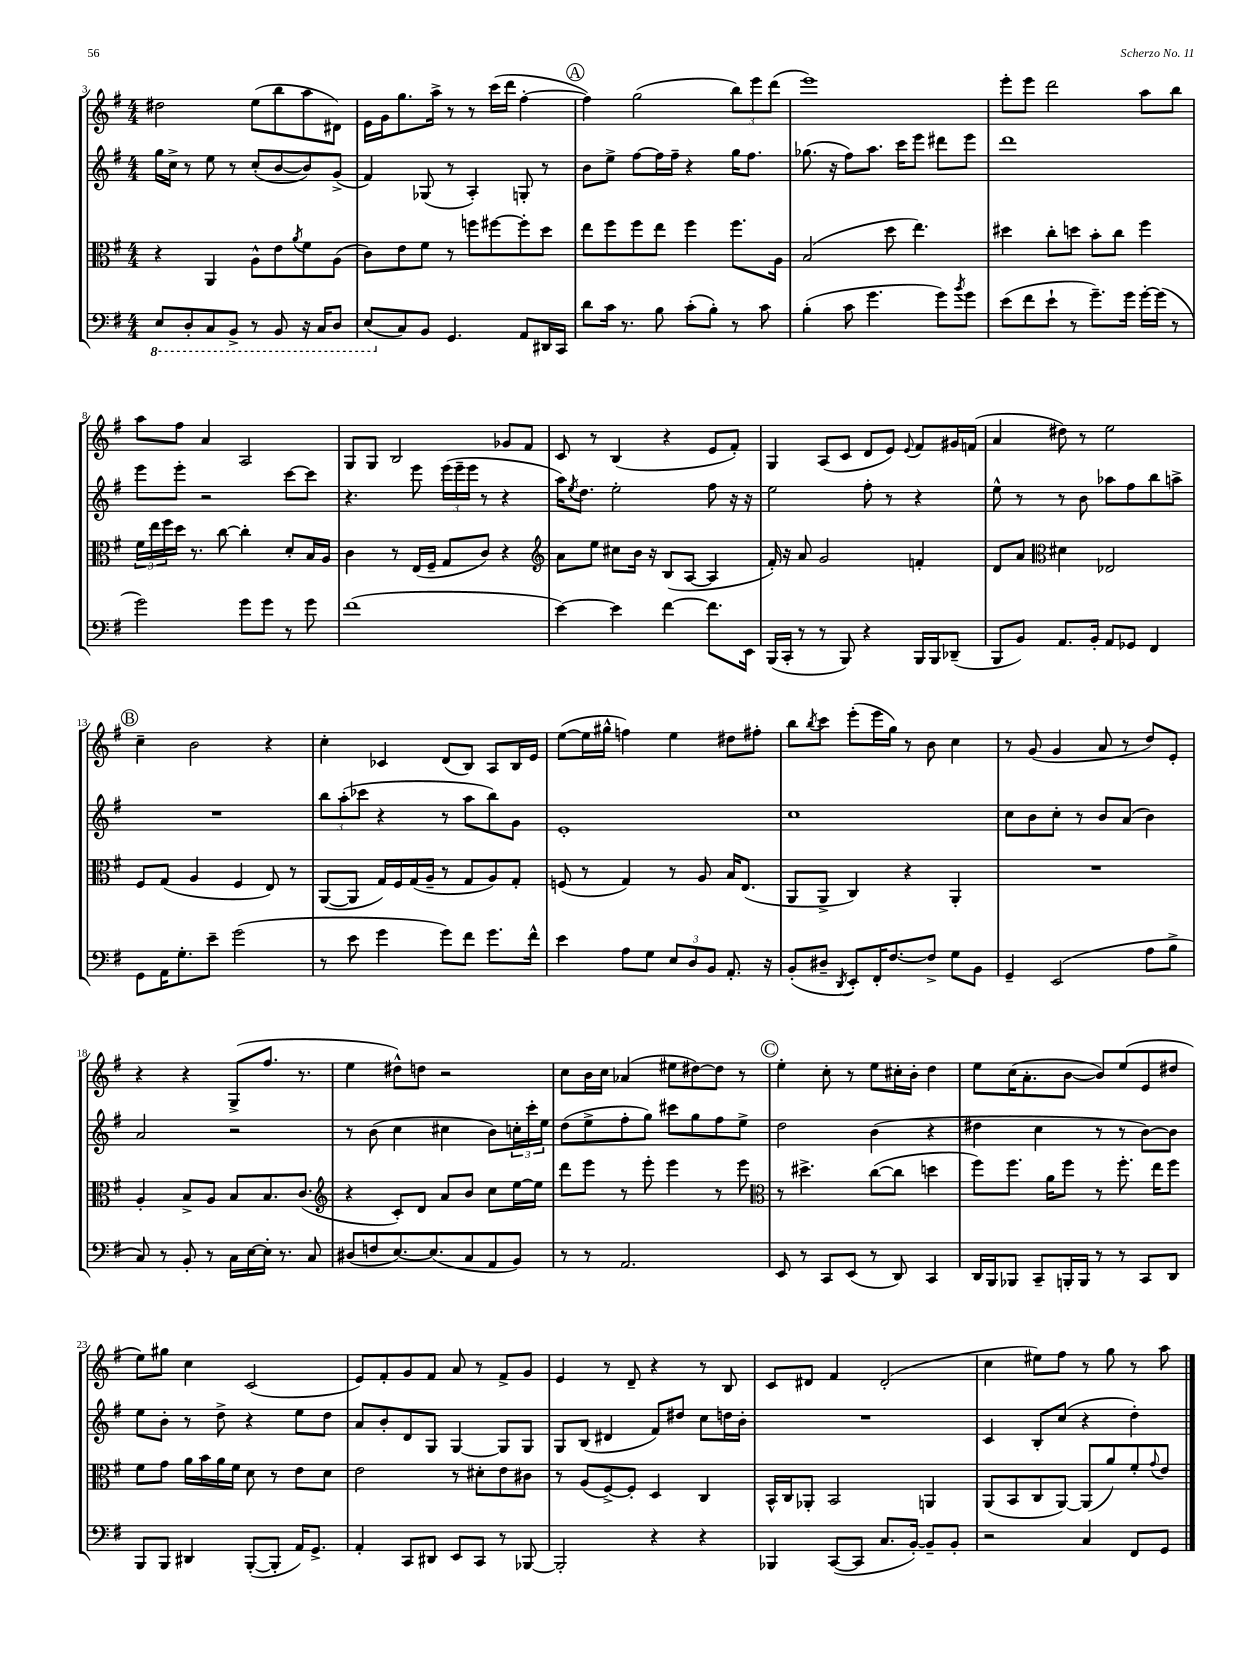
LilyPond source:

<<
\new StaffGroup <<
\new Staff = "s0" {
    \clef treble \key g \major \numericTimeSignature \time 4/4
    dis''2 e''8( b''8 a''8 dis'8) |
    e'16 g'16 g''8. a''16-> r8 r8 c'''16( d'''16 fis''4~-. |
    \mark \markup { \circle "A" } fis''4) g''2( \tuplet 3/2 { b''8) e'''8 d'''8( } |
    e'''1) |
    e'''8-. e'''8 d'''2 a''8 b''8 |
    a''8 fis''8 a'4 a2 |
    g8 g8 b2 ges'8 fis'8 |
    c'8 r8 b4( r4 e'8 fis'8-.) |
    g4 a8( c'8 d'8 e'8) \appoggiatura { e'8 } fis'8 gis'16 f'16( |
    a'4 dis''8) r8 e''2 |
    \mark \markup { \circle "B" } c''4-- b'2 r4 |
    c''4-. ces'4 d'8( b8) a8 b16 e'16 |
    e''8~( e''16 gis''16-^ f''4) e''4 dis''8 fis''8-. |
    b''8 \acciaccatura { b''8 } c'''8 e'''8-.( e'''16 g''16) r8 b'8 c''4 |
    r8 g'8( g'4 a'8 r8 d''8) e'8-. |
    r4 r4 g8->( fis''8. r8. |
    e''4 dis''8-^) d''8 r2 |
    c''8 b'16 c''16 aes'4( eis''8 dis''8~) dis''8 r8 |
    \mark \markup { \circle "C" } e''4-. c''8-. r8 e''8 cis''16-. b'16-. d''4 |
    e''8 c''16( a'8.-. b'8~ b'8) e''8( e'8 dis''8 |
    e''8) gis''8 c''4 c'2( |
    e'8) fis'8-. g'8 fis'8 a'8 r8 fis'8-> g'8 |
    e'4 r8 d'8-- r4 r8 b8 |
    c'8 dis'8 fis'4 dis'2-.( |
    c''4 eis''8) fis''8 r8 g''8 r8 a''8 \bar "|." |
}
\new Staff = "s1" {
    \clef treble \key g \major \numericTimeSignature \time 4/4
    g''16 c''16-> r8 e''8 r8 c''8-.( b'8~ b'8) g'8->( |
    fis'4) ges8( r8 a4-.) g8-. r8 |
    \mark \markup { \circle "A" } b'8 e''8-> fis''8~ fis''16 fis''16-- r4 g''16 fis''8. |
    ges''8.( r16 fis''8) a''8. c'''16 e'''8 dis'''8 e'''8 |
    d'''1 |
    e'''8 e'''8-. r2 c'''8~ c'''8 |
    r4. e'''8 \tuplet 3/2 { e'''16( e'''16-- e'''16 } r8 r4 |
    a''16) \acciaccatura { e''8 } d''8. e''2-. fis''8 r16 r16 |
    e''2 fis''8-. r8 r4 |
    e''8-^ r8 r8 b'8 aes''8 fis''8 b''8 a''8-> |
    \mark \markup { \circle "B" } R1 |
    \tuplet 3/2 { b''8 a''8-.( ces'''8 } r4 r8 a''8 b''8) g'8 |
    e'1-. |
    c''1 |
    c''8 b'8 c''8-. r8 b'8 a'8( b'4) |
    a'2 r2 |
    r8 b'8( c''4 cis''4 b'8) \tuplet 3/2 { c''16-. c'''16-. e''16 } |
    d''8( e''8-> fis''8-. g''8) cis'''8 g''8 fis''8 e''8-> |
    \mark \markup { \circle "C" } d''2 b'4( r4 |
    dis''4 c''4 r8 r8 b'8~) b'8 |
    e''8 b'8-. r8 d''8-> r4 e''8 d''8 |
    a'8 b'8-. d'8 g8 g4~ g8 g8 |
    g8 b8( dis'4 fis'8) dis''8 c''8 d''16 b'16-. |
    R1 |
    c'4 b8-. c''8( r4 d''4-.) \bar "|." |
}
\new Staff = "s2" {
    \clef alto \key g \major \numericTimeSignature \time 4/4
    r4 a,4 a8-^ e'8 \acciaccatura { a'8 } fis'8 a8( |
    c'8) e'8 fis'8 r8 f''8 fis''8~ fis''8-. d''8 |
    \mark \markup { \circle "A" } e''8 fis''8 fis''8 e''8 fis''4 fis''8. a16 |
    b2( d''8 e''4.) |
    dis''4 c''8-. d''8 b'8-. c''8 fis''4 |
    \tuplet 3/2 { fis'16 e''16 fis''16 } d''16 r8. c''8~ c''4-. d'8-. b16 a16 |
    c'4 r8 e16( fis16-- g8 c'8) r4 |
    \clef treble a'8 e''8 cis''8 b'16 r16 b8( a8~ a4 |
    fis'16-.) r16 a'8 g'2 f'4-. |
    d'8 a'8 \clef alto dis'4 ees2 |
    \mark \markup { \circle "B" } fis8 g8( a4 fis4 e8) r8 |
    a,8~( a,8 g16) fis16 g16( a16-- r8 g8 a8) g8-. |
    f8( r8 g4) r8 a8 b16 e8.( |
    a,8 a,8-> c4) r4 a,4-. |
    R1 |
    a4-. b8-> a8 b8 b8. c'8.( |
    \clef treble r4 c'8-.) d'8 a'8 b'8 c''8 e''16~ e''16 |
    d'''8 e'''8 r8 e'''8-. e'''4 r8 e'''8 |
    \mark \markup { \circle "C" } \clef alto r8 dis''4.-> c''8~( c''8 d''4 |
    fis''8) fis''8. a'16 fis''8 r8 fis''8.-. e''16 fis''8 |
    fis'8 g'8 a'16 b'16 a'16 fis'16 d'8 r8 e'8 d'8 |
    e'2 r8 dis'8-. e'8 cis'8 |
    r8 a8( fis8~->) fis8-. d4 c4 |
    b,16-^ c16 aes,8-. b,2 a,4 |
    a,8( b,8 c8 a,8~) a,8( a'8) fis'8-. \appoggiatura { g'8 } e'8 \bar "|." |
}
\new Staff = "s3" {
    \clef bass \key g \major \numericTimeSignature \time 4/4
    \ottava #-1 e,8 d,8-. c,8 b,,8-> r8 b,,8 r16 c,16 d,8 |
    e,8( \ottava #0 c8) b,8 g,4. a,8 dis,16 c,16 |
    \mark \markup { \circle "A" } d'8 c'16 r8. b8 c'8-.( b8-.) r8 c'8 |
    b4-.( c'8 g'4. g'8) \acciaccatura { b'8 } g'8 |
    e'8( fis'8 e'8-! r8 g'8.--) g'16 g'16~-. g'16( r8 |
    g'2) g'8 g'8 r8 g'8 |
    fis'1( |
    e'4~) e'4 fis'4~ fis'8. e,16 |
    b,,16( c,16-. r8 r8 b,,8) r4 b,,16 b,,16 des,8--( |
    b,,8 b,8) a,8. b,16-. a,8 ges,8 fis,4 |
    \mark \markup { \circle "B" } g,8 a,16 g8.-. e'8-- g'2( |
    r8 e'8 g'4 g'8) fis'8 g'8. fis'16-^ |
    e'4 a8 g8 \tuplet 3/2 { e8 d8 b,8 } a,8.-. r16 |
    b,8-.( dis8-- \acciaccatura { d,8 } e,8-.) fis,16-. fis8.~ fis8-> g8 b,8 |
    g,4-- e,2( a8 b8-> |
    c8) r8 b,8-. r8 c16 e16~ e16-. r8. c8 |
    dis8( f8 e8.~) e8.( c8 a,8 b,8) |
    r8 r8 a,2. |
    \mark \markup { \circle "C" } e,8 r8 c,8 e,8( r8 d,8) c,4 |
    d,16 b,,16 bes,,8 c,8-- b,,16-. b,,16 r8 r8 c,8 d,8 |
    b,,8 b,,8 dis,4 b,,8~-.( b,,8-. a,16) g,8.-> |
    a,4-. c,8 dis,8 e,8 c,8 r8 bes,,8~ |
    bes,,2-. r4 r4 |
    bes,,4 c,8~( c,8 c8. b,16~-.) b,8-- b,8-. |
    r2 c4 fis,8 g,8 \bar "|." |
}
>>
>>
\layout { \context { \Score currentBarNumber = #3 } }
